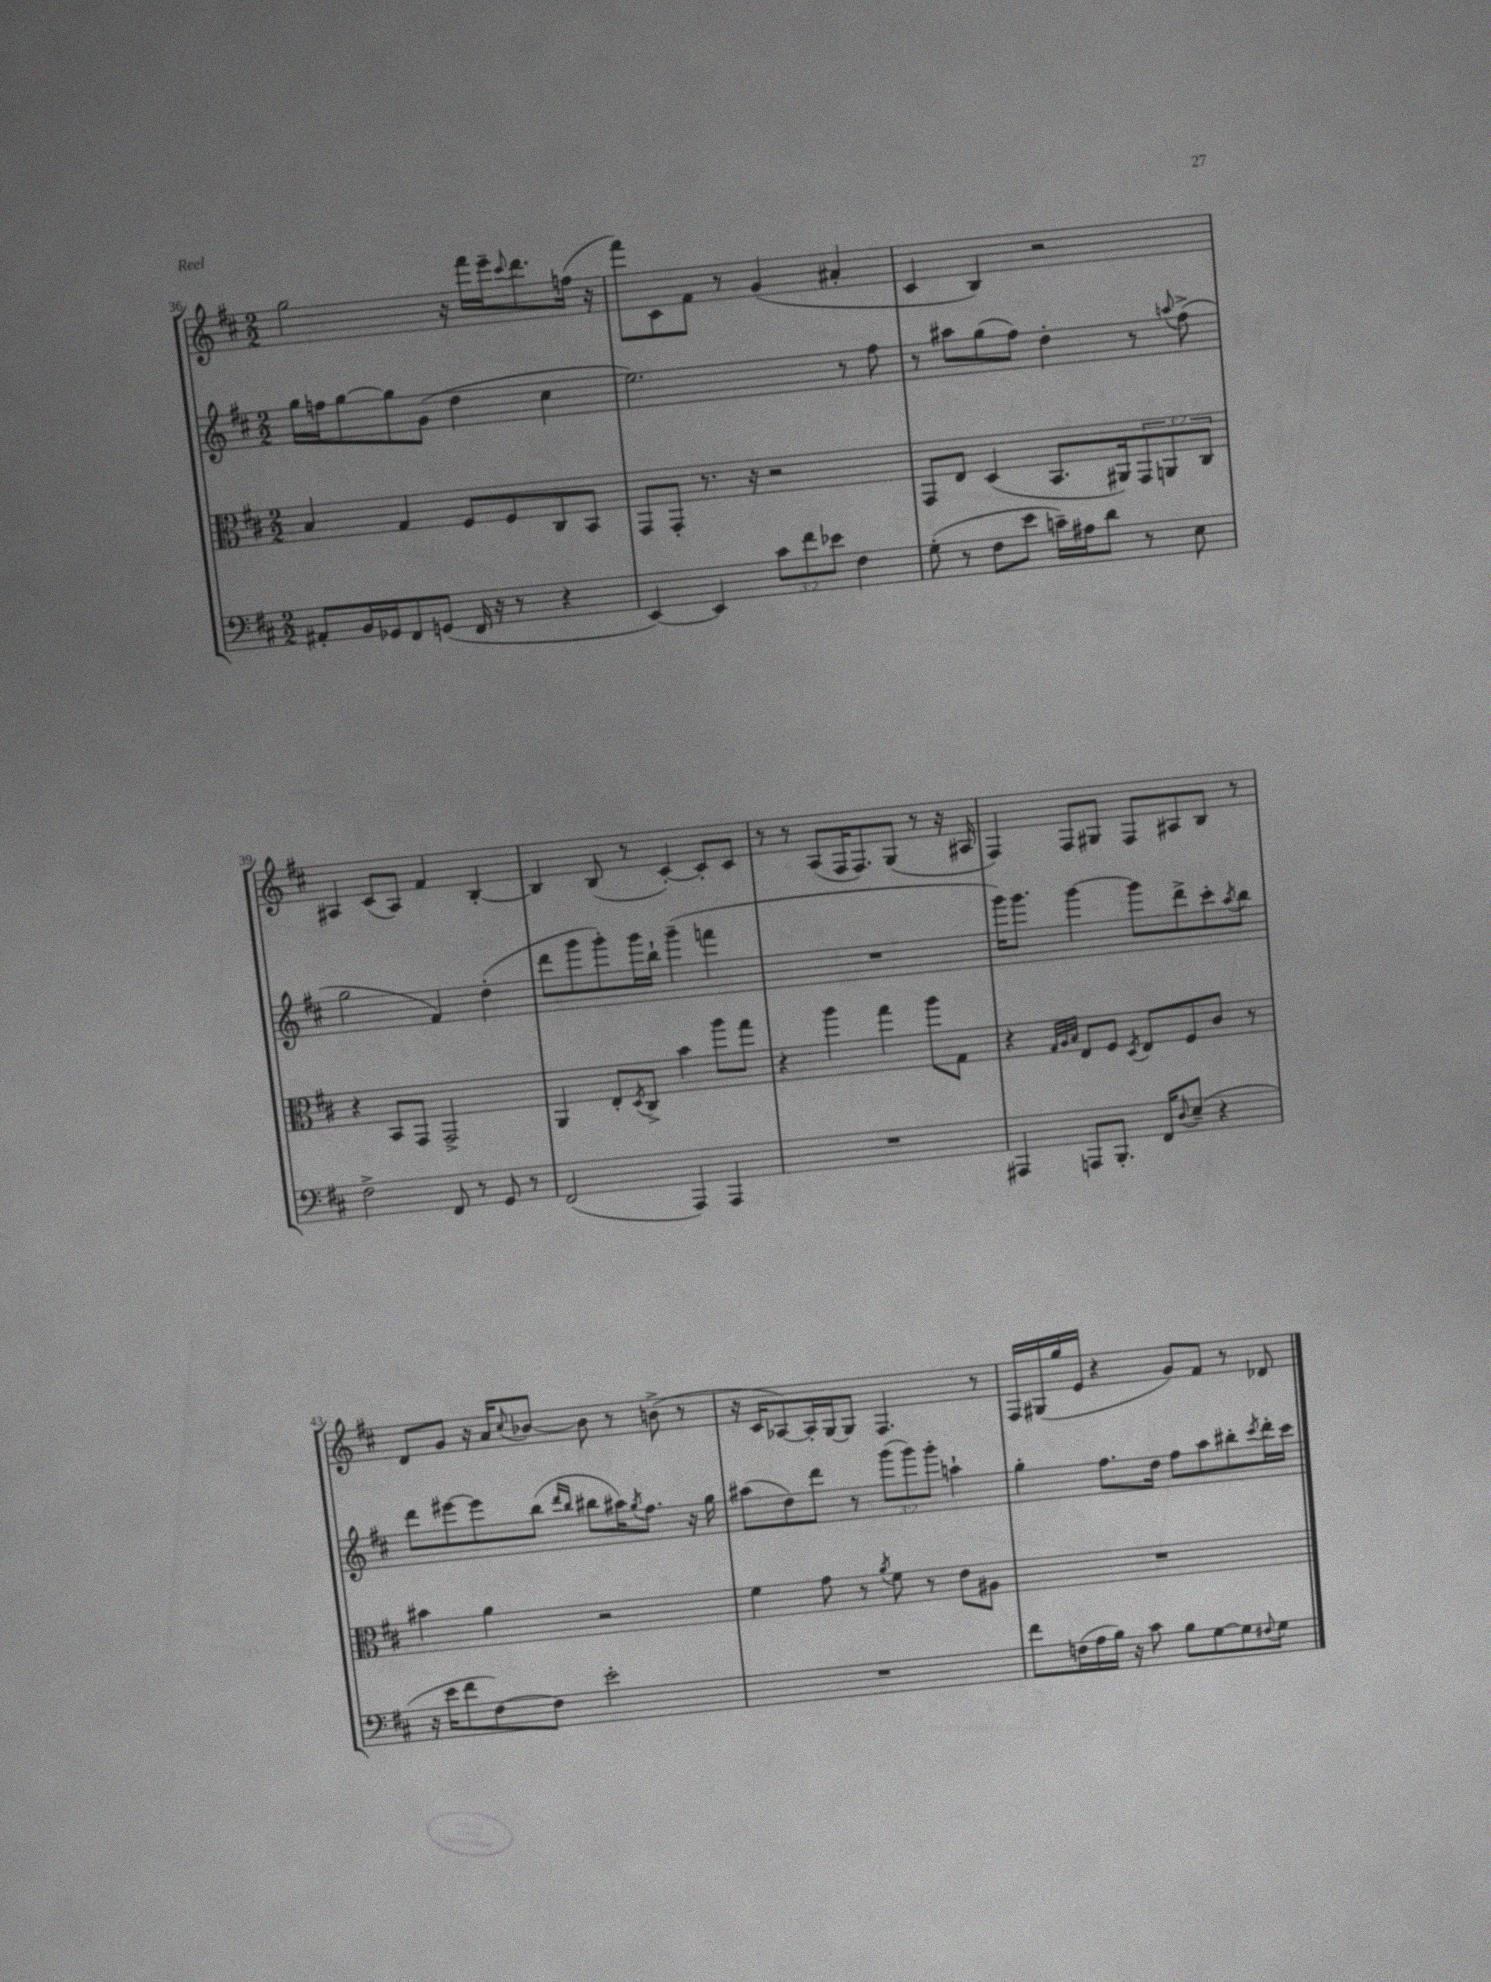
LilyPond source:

<<
\new StaffGroup <<
\new Staff = "s0" {
    \clef treble \key d \major \numericTimeSignature \time 2/2
    g''2 r16 fis'''16 e'''16-- \appoggiatura { cis'''8 } d'''8. f''16( r16 |
    fis'''8) cis'8 fis'8 r8 g'4( ais'4-. |
    cis'4 b4) r2 |
    ais4 cis'8( ais8) fis'4 b4~-. |
    b4 b8( r8 cis'4~-.) cis'8-. cis'8 |
    r8 r8 a8( fis16 fis8.) g8( r8 r16 ais16 |
    fis4) fis8 gis8 fis8 ais8 b8 r8 |
    d'8 g'8 r16 a'16 \appoggiatura { cis''8 } bes'8~ bes'8 r8 b'8->( r8 |
    r16 cis'16 aes8~) aes16-. g16~ g8 fis4. r8 |
    fis16 gis16( g''16 e'16 r4 g'8) fis'8 r8 des'8 \bar "|." |
}
\new Staff = "s1" {
    \clef treble \key d \major \numericTimeSignature \time 2/2 \override Staff.TupletNumber.text = #tuplet-number::calc-fraction-text
    g''16 f''16 g''8~ g''8 g'8( d''4 cis''4 |
    e''2.) r8 fis''8 |
    r8 ais''8 g''8( fis''8) d''4-. r8 \appoggiatura { a''8 } fis''8->( |
    g''2 fis'4) d''4-.( |
    d'''8 g'''8 g'''8-.) g'''16 b''16-! g'''4--( f'''4 |
    R1 |
    g'''16) g'''8. g'''4~ g'''8 d'''8-> cis'''8-. \acciaccatura { a''8 } b''8 |
    d'''8 eis'''8~ eis'''8 b''8( \grace { d'''16 b''16 } bis''8 ais''16) \acciaccatura { g''8 } fis''8. r16 g''16 |
    ais''8( d''8) d'''8 r8 \tuplet 3/2 { g'''8( g'''8) g'''8-. } a''4-! |
    g''4-. fis''8. d''16 fis''8 a''8 bis''8-. \acciaccatura { cis'''8 } d'''16-. cis'''16 \bar "|." |
}
\new Staff = "s2" {
    \clef alto \key d \major \numericTimeSignature \time 2/2 \override Staff.TupletNumber.text = #tuplet-number::calc-fraction-text
    b4 g4 fis8 fis8 cis8 b,8 |
    g,8 g,8-. r8. r16 r2 |
    g,8 e8 d4( b,8. ais,16) \tuplet 3/2 { g,8 a,8 cis8 } |
    r4 b,8 g,8 g,2-> |
    a,4 e8-. \acciaccatura { d8 } cis8-> b'4 a''8 g''8 |
    r4 a''4 g''4 a''8 g8 |
    r4 \grace { g32 a32 b32 } e8 fis8 \acciaccatura { d8 } e8 fis8 cis'8 r8 |
    bis'4 a'4 r2 |
    fis'4 g'8 r8 \acciaccatura { a'8 } fis'8 r8 e'8 ais8 |
    R1 \bar "|." |
}
\new Staff = "s3" {
    \clef bass \key d \major \numericTimeSignature \time 2/2 \override Staff.TupletNumber.text = #tuplet-number::calc-fraction-text
    ais,8-. b,16 ges,16 fis,8 g,8( fis,16 r16 r8 r4 |
    e,4~) e,4 \tuplet 3/2 { cis'8 fis'8 ees'8 } fis4 |
    g8-.( r8 fis8 e'8 c'16--) ais16 d'8 r8 e8 |
    fis2-> fis,8 r8 g,8 r8 |
    fis,2( a,,4) a,,4 |
    R1 |
    ais,,4 a,,8 b,,8.-. fis,16 \appoggiatura { d8 } e8--( r4 |
    r16 e'16 fis'8 fis8~) fis8 e'2-. |
    R1 |
    fis'8 f16( a16 b16) r16 cis'8 b8 g8~ g8 \appoggiatura { fis8 } g8 \bar "|." |
}
>>
>>
\layout { \context { \Score currentBarNumber = #36 } }
